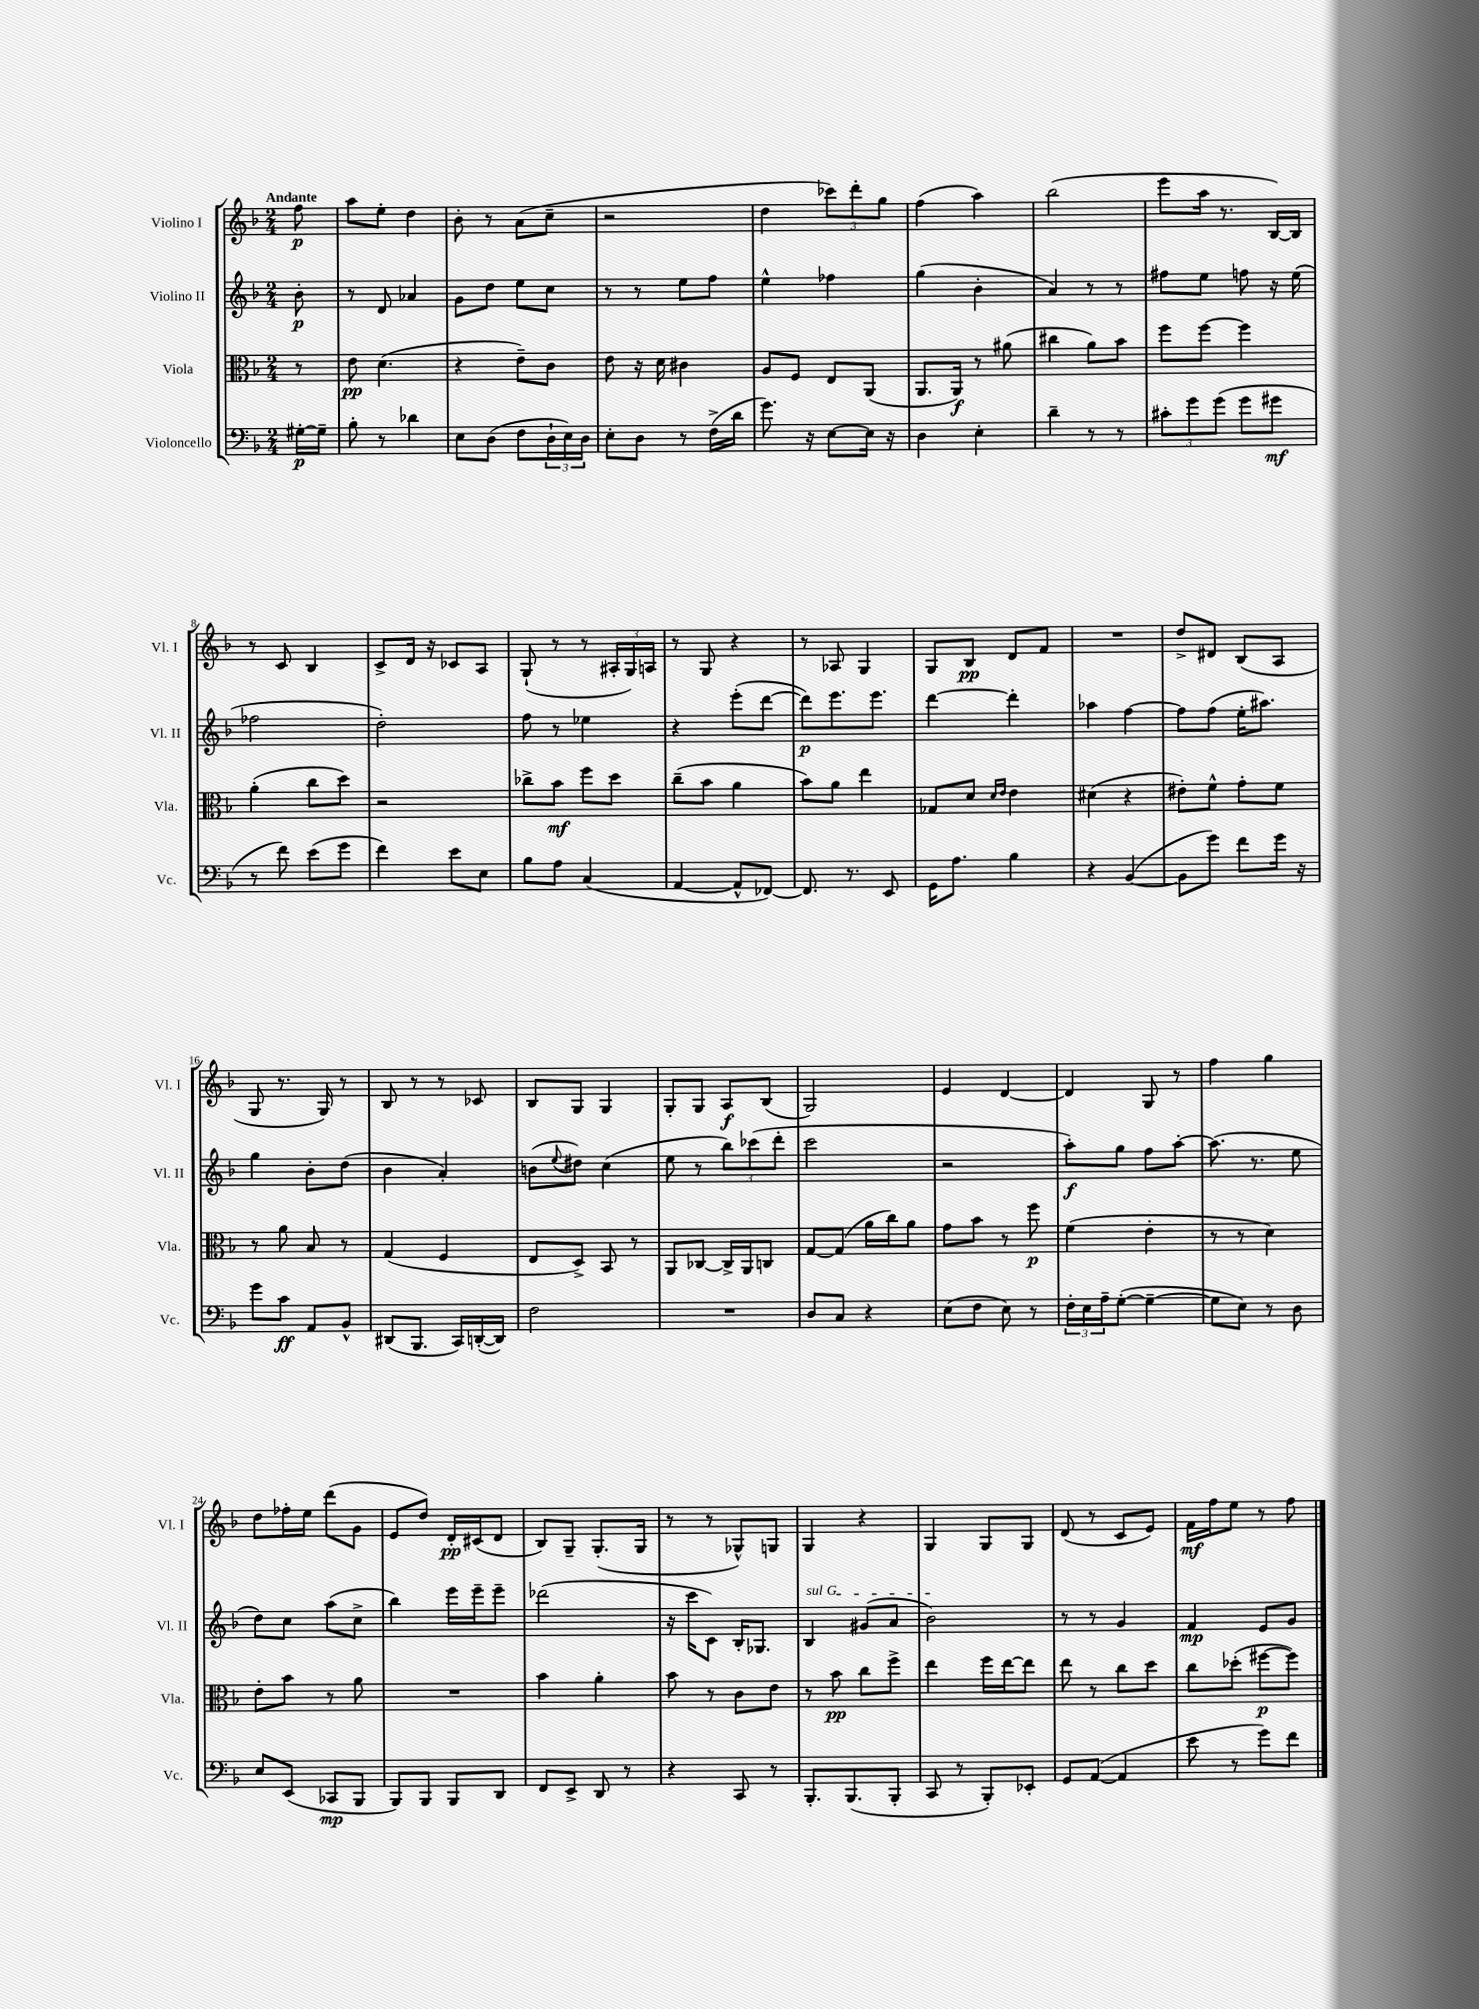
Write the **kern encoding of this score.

**kern	**dynam	**kern	**dynam	**kern	**dynam	**kern	**dynam
*part4	*part4	*part3	*part3	*part2	*part2	*part1	*part1
*staff4	*staff4	*staff3	*staff3	*staff2	*staff2	*staff1	*staff1
*I"Violoncello	*	*I"Viola	*	*I"Violino II	*	*I"Violino I	*
*I'Vc.	*	*I'Vla.	*	*I'Vl. II	*	*I'Vl. I	*
*clefF4	*	*clefC3	*	*clefG2	*	*clefG2	*
*k[b-]	*	*k[b-]	*	*k[b-]	*	*k[b-]	*
*M2/4	*	*M2/4	*	*M2/4	*	*M2/4	*
=	=	=	=	=	=	=	=
!	!	!	!	!	!	!LO:TX:a:B:t=Andante	!
[16G#X'\LL	p	8r	.	8b-'\	p	8ff\	p
16G#~\JJ]	.	.	.	.	.	.	.
=1	=1	=1	=1	=1	=1	=1	=1
8B-'\	.	8e\	pp	8r	.	8aa\L	.
8r	.	(4.d\	.	8d/	.	8ee'\J	.
4d-X\	.	.	.	4a-X/	.	4dd\	.
=2	=2	=2	=2	=2	=2	=2	=2
8E\L	.	4r	.	8g\L	.	8b-'\	.
(8D\J	.	.	.	8dd\J	.	8r	.
8F\L	.	8e~\L)	.	8ee\L	.	(8a\L	.
24D`\L	.	8c\J	.	8cc\J	.	8cc~\J	.
24E\)	.	.	.	.	.	.	.
24D\JJ	.	.	.	.	.	.	.
=3	=3	=3	=3	=3	=3	=3	=3
8E'\L	.	8e\	.	8r	.	2r	.
8D\J	.	16r	.	8r	.	.	.
.	.	16d\	.	.	.	.	.
8r	.	4c#X\	.	8ee\L	.	.	.
(16F^\LL	.	.	.	8ff\J	.	.	.
16d\JJ	.	.	.	.	.	.	.
=4	=4	=4	=4	=4	=4	=4	=4
8.g\)	.	8A/L	.	4ee^^\	.	4dd\	.
.	.	8F/J	.	.	.	.	.
16r	.	.	.	.	.	.	.
[8E\L	.	8E/L	.	4ff-X\	.	12ccc-X\L)	.
.	.	.	.	.	.	12ddd'\	.
16E\Jk]	.	(8AA/J	.	.	.	.	.
.	.	.	.	.	.	12gg\J	.
16r	.	.	.	.	.	.	.
=5	=5	=5	=5	=5	=5	=5	=5
4D\	.	8.AA/L	.	(4gg\	.	(4ff\	.
.	.	16AA/Jk)	f	.	.	.	.
4E'\	.	8r	.	4b-'\	.	4aa\)	.
.	.	(8a#X\	.	.	.	.	.
=6	=6	=6	=6	=6	=6	=6	=6
4d~\	.	4cc#X\	.	4a/)	.	(2bb-\	.
8r	.	8a\L)	.	8r	.	.	.
8r	.	8b-\J	.	8r	.	.	.
=7	=7	=7	=7	=7	=7	=7	=7
12c#X'\L	.	8ff\L	.	8ff#X\L	.	8eee\L	.
12g\	.	.	.	.	.	.	.
.	.	[8ff\J	.	8ee\J	.	16aa\Jk	.
(12g\J	.	.	.	.	.	.	.
.	.	.	.	.	.	8.r	.
8g\L	.	4ff\]	.	8ffn\	.	.	.
8g#X\J	mf	.	.	16r	.	[16B-/LL)	.
.	.	.	.	(16ee\	.	16B-/JJ]	.
!!LO:LB:g=z
=8	=8	=8	=8	=8	=8	=8	=8
8r	.	(4a'\	.	2ff-X\	.	8r	.
8f\)	.	.	.	.	.	8c/	.
(8e\L	.	8cc\L	.	.	.	4B-/	.
8g\J	.	8dd\J)	.	.	.	.	.
=9	=9	=9	=9	=9	=9	=9	=9
4f\)	.	2r	.	2dd'\)	.	8c^/L	.
.	.	.	.	.	.	16d/Jk	.
.	.	.	.	.	.	16r	.
8e\L	.	.	.	.	.	8c-X/L	.
8E\J	.	.	.	.	.	8A/J	.
=10	=10	=10	=10	=10	=10	=10	=10
8B-\L	.	8cc-X^\L	.	8ff\	.	(8G`/	.
8A\J	.	8b-\J	mf	8r	.	8r	.
(4C/	.	8ff\L	.	4ee-X\	.	8r	.
.	.	8dd\J	.	.	.	24A#X'/LL	.
.	.	.	.	.	.	24G/)	.
.	.	.	.	.	.	24An/JJ	.
=11	=11	=11	=11	=11	=11	=11	=11
[4AA/	.	(8cc~\L	.	4r	.	8r	.
.	.	8b-\J	.	.	.	8G/	.
8AA^^/L]	.	4a\	.	(8eee'\L	.	4r	.
[8FF-X/J)	.	.	.	[8ddd\J	.	.	.
=12	=12	=12	=12	=12	=12	=12	=12
8.FF-/]	.	8b-\L)	.	8ddd\L])	p	8r	.
.	.	8a\J	.	8.eee\	.	8A-X/	.
8.r	.	.	.	.	.	.	.
.	.	4ee\	.	.	.	4G/	.
.	.	.	.	8.eee\J	.	.	.
8EE/	.	.	.	.	.	.	.
=13	=13	=13	=13	=13	=13	=13	=13
16GG\KL	.	8G-X/L	.	[4ddd\	.	8G/L	.
8.A\J	.	.	.	.	.	.	.
.	.	8d/J	.	.	.	8B-/J	pp
.	.	16qqd/LL	.	.	.	.	.
.	.	16qqe/JJ	.	.	.	.	.
4B-\	.	4e\	.	4ddd'\]	.	8d/L	.
.	.	.	.	.	.	8f/J	.
=14	=14	=14	=14	=14	=14	=14	=14
4r	.	(4d#X\	.	4aa-X\	.	2r	.
([4BB-/	.	4r	.	[4ff\	.	.	.
=15	=15	=15	=15	=15	=15	=15	=15
8BB-\L]	.	8e#X'\L)	.	8ff\L]	.	8dd^/L	.
8g\J)	.	8f^^\J	.	(8ff\J	.	8d#X/J	.
8f\L	.	8g'\L	.	16ee'\KL	.	(8B-/L	.
.	.	.	.	8.aa#X\J)	.	.	.
16g\Jk	.	8f\J	.	.	.	8A/J	.
16r	.	.	.	.	.	.	.
!!LO:LB:g=z
=16	=16	=16	=16	=16	=16	=16	=16
8g\L	.	8r	.	4gg\	.	8G/	.
8c\J	ff	8a\	.	.	.	8.r	.
8AA/L	.	8B-/	.	8b-'\L	.	.	.
.	.	.	.	.	.	16G/)	.
8BB-^^/J	.	8r	.	(8dd\J	.	8r	.
=17	=17	=17	=17	=17	=17	=17	=17
(8DD#X/L	.	(4G/	.	4b-\	.	8B-/	.
8.BBB-/J	.	.	.	.	.	8r	.
.	.	4F/	.	4a'/)	.	8r	.
16CC/LL)	.	.	.	.	.	.	.
([16DDn'/	.	.	.	.	.	8c-X/	.
16DD/JJ])	.	.	.	.	.	.	.
=18	=18	=18	=18	=18	=18	=18	=18
2F\	.	8E/L	.	(8bn\L	.	8B-/L	.
.	.	.	.	8qqee/	.	.	.
.	.	8D^/J)	.	8dd#X\J)	.	8G/J	.
.	.	8BB-/	.	(4cc\	.	4G/	.
.	.	8r	.	.	.	.	.
=19	=19	=19	=19	=19	=19	=19	=19
2r	.	8AA/L	.	8ee\	.	8G'/L	.
.	.	[8C-X/J	.	8r	.	8G/J	.
.	.	16C-^/LL]	.	12bb-\L)	.	8A/L	f
.	.	16AA/J	.	.	.	.	.
.	.	.	.	(12ccc-X\	.	.	.
.	.	8Cn/J	.	.	.	(8B-/J	.
.	.	.	.	12ddd'\J	.	.	.
=20	=20	=20	=20	=20	=20	=20	=20
8D/L	.	[8G/L	.	2ccc\	.	2G/)	.
8C/J	.	(8G/J]	.	.	.	.	.
4r	.	16a\LL	.	.	.	.	.
.	.	16cc\J)	.	.	.	.	.
.	.	8a\J	.	.	.	.	.
=21	=21	=21	=21	=21	=21	=21	=21
(8E\L	.	8g\L	.	2r	.	4e/	.
8F\J	.	8b-\J	.	.	.	.	.
8E\)	.	8r	.	.	.	[4d/	.
8r	.	8ff\	p	.	.	.	.
=22	=22	=22	=22	=22	=22	=22	=22
24F'\LL	.	(4f\	.	8aa'\L)	f	4d/]	.
24E\	.	.	.	.	.	.	.
24A~\J	.	.	.	.	.	.	.
([8G'\J	.	.	.	8gg\J	.	.	.
4G~\_	.	4e'\	.	8ff\L	.	8G/	.
.	.	.	.	[8aa'\J	.	8r	.
=23	=23	=23	=23	=23	=23	=23	=23
8G\L]	.	8r	.	(8.aa\]	.	4ff\	.
8E\J)	.	8r	.	.	.	.	.
.	.	.	.	8.r	.	.	.
8r	.	4d\)	.	.	.	4gg\	.
8D\	.	.	.	8ee\	.	.	.
!!LO:LB:g=z
=24	=24	=24	=24	=24	=24	=24	=24
8E/L	.	8e'\L	.	8dd\L)	.	8dd\L	.
(8EE/J	.	8b-\J	.	8cc\J	.	16ff-X'\L	.
.	.	.	.	.	.	16ee\JJ	.
8CC-X/L	mp	8r	.	(8aa\L	.	(8ddd\L	.
8BBB-/J	.	8a\	.	8cc^\J	.	8g\J	.
=25	=25	=25	=25	=25	=25	=25	=25
8BBB-/L)	.	2r	.	4bb-\)	.	8e/L	.
8BBB-/J	.	.	.	.	.	8dd/J)	.
8BBB-/L	.	.	.	16eee\LL	.	16d'/LL	pp
.	.	.	.	16eee~\J	.	(16c#X/J	.
8DD/J	.	.	.	8eee~\J	.	8d/J	.
=26	=26	=26	=26	=26	=26	=26	=26
8FF/L	.	4b-\	.	(2ddd-X\	.	8B-/L)	.
8EE^/J	.	.	.	.	.	8G~/J	.
8DD/	.	4a'\	.	.	.	(8.G'/L	.
8r	.	.	.	.	.	.	.
.	.	.	.	.	.	16G/Jk	.
=27	=27	=27	=27	=27	=27	=27	=27
4r	.	8b-\	.	16r	.	8r	.
.	.	.	.	16ccc\KL	.	.	.
.	.	8r	.	8c\J)	.	8r	.
8CC/	.	8c\L	.	16B-'/KL	.	8G-X^^/L)	.
.	.	.	.	8.G-X/J	.	.	.
8r	.	8e\J	.	.	.	8Gn/J	.
=28	=28	=28	=28	=28	=28	=28	=28
!	!	!	!	!LO:TX:a:i:t=sul G	!	!	!
8.BBB-'/L	.	8r	.	4B-/	.	4G/	.
.	.	8b-\	pp	.	.	.	.
(8.BBB-/	.	.	.	.	.	.	.
.	.	8cc\L	.	(8g#X/L	.	4r	.
8BBB-'/J	.	8ff^\J	.	8a/J	.	.	.
=29	=29	=29	=29	=29	=29	=29	=29
8CC/	.	4ee\	.	2b-\)	.	4G/	.
8r	.	.	.	.	.	.	.
8BBB-'/L)	.	16ff\LL	.	.	.	8G/L	.
.	.	[16ee\J	.	.	.	.	.
8EE-X'/J	.	8ee\J]	.	.	.	8G/J	.
=30	=30	=30	=30	=30	=30	=30	=30
8GG/L	.	8ee\	.	8r	.	(8d/	.
([8AA/J	.	8r	.	8r	.	8r	.
4AA/]	.	8cc\L	.	4g/	.	8c/L	.
.	.	8dd\J	.	.	.	8e/J)	.
=31	=31	=31	=31	=31	=31	=31	=31
8e\	.	8cc\L	.	4f/	mp	16f\LL	mf
.	.	.	.	.	.	16ff\J	.
8r	.	(8dd-X'\J	.	.	.	8ee\J	.
8g\L)	.	[8ff#X\L	p	8e/L	.	8r	.
8f\J	.	8ff#\J])	.	8g/J	.	8ff\	.
==	==	==	==	==	==	==	==
*-	*-	*-	*-	*-	*-	*-	*-
